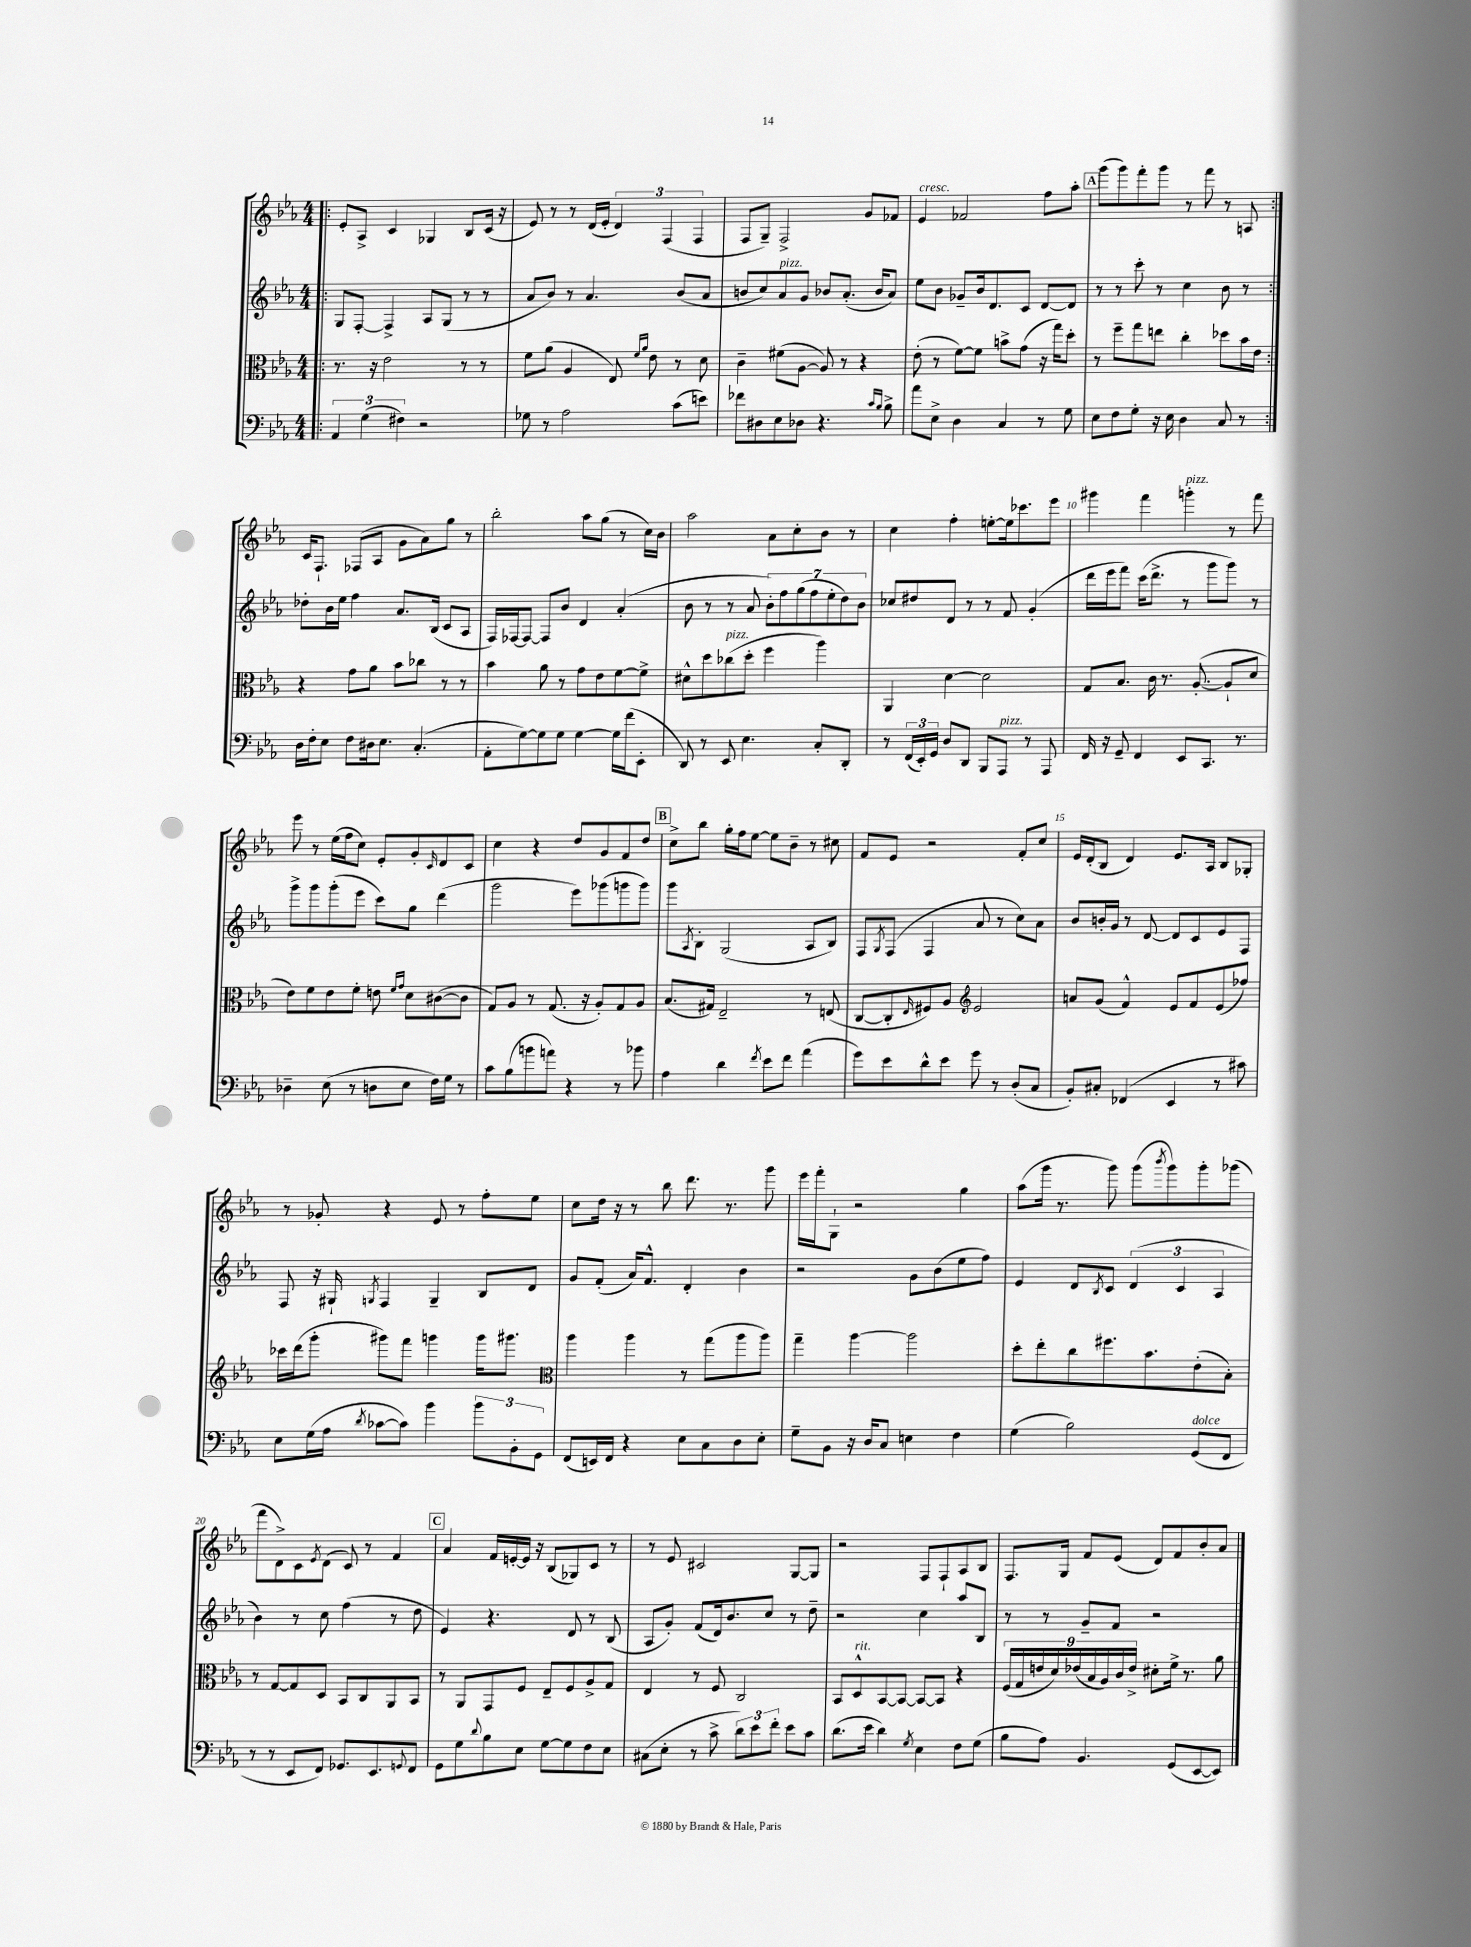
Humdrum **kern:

**kern	**kern	**kern	**kern
*part4	*part3	*part2	*part1
*staff4	*staff3	*staff2	*staff1
*clefF4	*clefC3	*clefG2	*clefG2
*k[b-e-a-]	*k[b-e-a-]	*k[b-e-a-]	*k[b-e-a-]
*M4/4	*M4/4	*M4/4	*M4/4
=1!|:	=1!|:	=1!|:	=1!|:
6AA-/	8.r	8G/L	8e-'/L
.	.	[8F'/J	8A-^/J
(6G\	.	.	.
.	16r	.	.
.	2e-\	4F^/]	4c/
6F#X\)	.	.	.
2r	.	8A-/L	4G-X/
.	.	(8G/J	.
.	8r	8r	8B-/L
.	8r	8r	(16c/Jk
.	.	.	16r
=2	=2	=2	=2
8G-X\	8f\L	8a-/L	8e-/)
8r	(8a-\J	8b-/J)	8r
2A-\	4A-/	8r	8r
.	.	4.a-/	(16d/LL
.	.	.	16e-'/JJ
.	8E-/)	.	6d/)
.	16qqf/LL	.	.
.	16qqa-/JJ	.	.
.	8e-\	.	.
.	.	.	(6F/
(8c\L	8r	(8b-/L	.
.	.	.	6F/
8en\J)	8d\	8a-/J	.
=3	=3	=3	=3
8f-X\L	4c~\	8bn/L	8F/L
8D#X\	.	8cc/)	8G~/J)
!	!	!LO:TX:a:i:t=pizz.	!
8E-\	(8f#X\L	8a-/	2F^/
8D-X\J	[8A-\J	8g/J	.
4.r	8A-/])	8b-X/L	.
.	8r	(8.a-'/J	.
.	4r	.	8g/L
.	.	16b-/KL	.
16qqc/LL	.	.	.
16qqB-/JJ	.	.	.
8B-^\	.	8a-/J)	8f-X/J
=4	=4	=4	=4
!	!	!	!LO:TX:a:i:t=cresc.
8a-\L	(8e-'\	8ee-\L	4e-/
8E-^\J	8r	8b-\J	.
4D\	[8f\L)	8g-X~/L	2f-X/
.	8f\J]	16b-/k	.
.	.	8.d/	.
4C/	8bn^\L	.	.
.	(8g\J	8c/J	.
8r	16r	[8d/L	8ff\L
.	16gg\KL)	.	.
8G\	8dd'\J	8d/J]	8aa-'\J
!!LO:REH:place=s1:t=A
=5	=5	=5	=5
8E-\L	8r	8r	(8ggg\L
8F\	8ff~\L	8r	8ggg\)
8G'\J	8gg\	8ccc'\	8fff'\
16r	8een\J	8r	8ggg\J
16E-\	.	.	.
4D\	4cc'\	4cc\	8r
.	.	.	8fff\
8C/	8dd-X\L	8b-\	8r
8r	16b-\L	8r	8An/
.	16e-\JJ	.	.
!!LO:LB:g=z
=6:|!	=6:|!	=6:|!	=6:|!
16D\LL	4r	8dd-X'\L	16c/KL
16F'\J	.	.	8.F`/J
8E-\J	.	16b-\L	.
.	.	16ee-\JJ	.
8F\L	8g\L	4ff\	(8F-X/L
16D#X\k	8a-\J	.	8A-/J
8.E-\J	.	.	.
.	8b-\L	8.a-/L	8g\L
(4.C'/	8cc-X\J	.	8a-\)
.	.	(16B-/Jk	.
.	8r	8c/L	8gg\J
.	8r	8A-/J	8r
=7	=7	=7	=7
8AA-'\L	4b-\	16F/LL)	2bb-'\
.	.	[16F-X/J	.
[8G\)	.	8F-/J_	.
8G\]	8a-\	8F-/L]	.
8G\J	8r	8b-/J	.
[4G\	8g\L	4d/	8aa-\L
.	8e-\	.	(8gg\J
16G\LL]	[8f\	(4a-'/	8r
(16f\J	.	.	.
8EE-'\J	8f^\J]	.	16cc\LL)
.	.	.	16b-\JJ
=8	=8	=8	=8
8DD/)	8d#X^^\L	8b-\	2aa-\
8r	8dd\	8r	.
!	!LO:TX:a:i:t=pizz.	!	!
8EE-/	(8cc-X\	8r	.
4.E-\	8dd'\J	8a-/	.
.	4ff\	14b-'\L)	8a-\L
.	.	14ff\	.
.	.	.	8cc'\
.	.	(14gg\	.
.	.	14ff\	.
8C'/L	4aa-\)	.	8b-\J
.	.	14ee-'\	.
.	.	14dd\)	.
8DD'/J	.	.	8r
.	.	14b-\J	.
=9	=9	=9	=9
8r	4AA-/	8cc-X/L	4cc\
(24FF/LL	.	8dd#X/	.
24EE-'/)	.	.	.
24GG/JJ	.	.	.
8D/L	[4d\	8d/J	4ff'\
8DD/J	.	8r	.
8BBB-/L	2d\]	8r	[8een'\L
!LO:TX:a:i:t=pizz.	!	!	!
8AAA-/J	.	8f/	16ee\k]
.	.	.	8.ccc-X\
8r	.	(4g'/	.
8AAA-/	.	.	8eee-\J
=10	=10	=10	=10
16FF/	8G/L	16ddd\LL	4ggg#X\
16r	.	16eee-\J	.
8GG~/	8.B-/J	8fff\J)	.
4FF/	.	(16ccc\KL	4fff\
.	16c\	8.ddd^\J	.
.	8.r	.	.
!	!	!	!LO:TX:a:i:t=pizz.
8EE-/L	.	8r	4gggn'\
.	([8.A-'/	.	.
8.CC/J	.	8ggg\L	.
.	8A-`/L]	8ggg\J)	8r
8.r	.	.	.
.	8d/J	8r	8fff\
!!LO:LB:g=z
=11	=11	=11	=11
4D-X~\	8e-\L)	8ggg^\L	8eee-\
.	8f\	8ggg\	8r
(8E-\	8e-\	(8ggg'\	(16ee-\LL
.	.	.	16ff\J
8r	8f'\J	8eee-\J	8cc\J)
8Dn\L	8en\	8ccc\L)	8e-'/L
.	16qqf/LL	.	.
.	16qqg/JJ	.	.
8E-\J	8d\L	8gg\J	8g'/
.	.	.	16qqc/
16F\LL)	([8c#X\	(4ddd\	8d/
16G\JJ	.	.	.
8r	8c#\J]	.	8c/J
=12	=12	=12	=12
8c\L	8G/L)	2ggg\	4cc\
(8B-\	8A-/J	.	.
8bn\	8r	.	4r
8an\J)	(8.G/	.	.
4r	.	8eee-\L)	8dd/L
.	16r	.	.
.	8A-'/L)	(8ggg-X\	8g/
8r	8G/	8gggn\	8f/
8b-X\	8A-/J	8ggg\J)	8dd/J
!!LO:REH:place=s1:t=B
=13	=13	=13	=13
4A-\	(8.B-/L	8ggg\L	8cc^\L
.	.	8qA-/	.
.	.	8B-'\J	8bb-\J
.	16G#X/Jk)	.	.
4d\	2E-~/	(2G/	16gg'\LL
.	.	.	16ff\J
.	.	.	[8ee-\J
8qf/	.	.	.
8e-\L	.	.	8ee-\L]
8f\J	.	.	8b-~\J
(4a-\	8r	8A-/L	8r
.	(8En/	8B-/J)	8cc#X\
=14	=14	=14	=14
8g\L)	[8C/L	8F/L	8f/L
.	.	8qG/	.
8e-\	8C'/]	(8F/J	8e-/J
.	16qqE-/	.	.
8d^^\	8F#X/)	4F/	2r
8e-\J	8A-/J	.	.
*	*clefG2	*	*
8g\	2e-/	8a-/	.
8r	.	8r	.
(8D'/L	.	8cc\L)	8f'/L
8C/J	.	8a-\J	8cc/J
=15	=15	=15	=15
8BB-'/L)	8an/L	8b-/L	16e-/LL
.	.	.	(16d'/J
8C#X'/J	(8g/J	16bn'/L	8B-/J
.	.	16g/JJ	.
(4FF-X/	4f^^/)	8r	4d/)
.	.	[8d/	.
4EE-/	8e-/L	8d/L]	8.e-/L
.	8f/	8c/	.
.	.	.	16A-/Jk
8r	(8e-/	8e-/	8B-/L
8c#X\)	8ff-X/J)	8F/J	8G-X'/J
!!LO:LB:g=z
=16	=16	=16	=16
8E-\L	16ccc-X\LL	8F/	8r
.	(16ddd\J	.	.
(16G\L	8ggg'\J	16r	8g-X'/
16A-\JJ	.	16G#X`/	.
8qd/	.	8qGn/	.
[8c-X\L	8ggg#X\L)	4F/	4r
8c-\J])	8fff\J	.	.
4b-\	4gggn\	4G~/	8e-/
.	.	.	8r
12b-\L	16ggg\KL	8B-/L	8ff'\L
.	8.ggg#X\J	.	.
12BB-'\	.	.	.
.	.	8d/J	8ee-\J
12GG\J	.	.	.
=17	=17	=17	=17
*	*clefC3	*	*
(8FF/L	4aa-\	8g/L	8cc\L
16EEn/L)	.	(8f'/J	16dd\Jk
16FF/JJ	.	.	16r
4r	4aa-\	16a-/KL)	8r
.	.	8.f^^/J	.
.	.	.	8bb-\
8E-\L	8r	4d'/	8.ddd\
8C\	(8gg\L	.	.
.	.	.	8.r
8D\	8aa-\	4b-\	.
8E-'\J	8aa-\J)	.	8ggg\
=18	=18	=18	=18
8G~\L	4gg~\	2r	16eee-\LL
.	.	.	16fff'\J
8BB-\J	.	.	8G`\J
16r	[4aa-\	.	2r
16D/KL	.	.	.
8C/J	.	.	.
4En\	2aa-\]	8g\L	.
.	.	(8b-\	.
4F\	.	8ee-\	4gg\
.	.	8ff\J)	.
=19	=19	=19	=19
(4G\	8dd'\L	4e-/	(8aa-\L
.	8ee-'\	.	16ggg\Jk
.	.	.	8.r
2B-\)	8cc\	8d/L	.
.	.	8qB-/	.
.	8.ff#X\	8c/J	8ggg\)
.	.	(6d/	(8ggg\L
.	8.b-\	.	.
.	.	.	8qbbb-/
.	.	.	8ggg\)
.	.	6c/	.
!LO:TX:a:i:t=dolce	!	!	!
(8GG/L	(8e-'\	.	8ggg'\
.	.	6A-/	.
8FF/J	8B-'\J)	.	(8ggg-X\J
!!LO:LB:g=z
=20	=20	=20	=20
8r	8r	4b-\)	8fff\L
8r	[8G/L	.	8d^\)
8EE-/L	8G/]	8r	8c\
.	.	.	8qe-/
8FF/J)	8D/J	8cc\	(8d\J
8.GG-X/L	8BB-/L	(4ff\	8c/)
.	8C/	.	8r
8.EE-/	.	.	.
.	8AA-/	8r	4f/
8qqGGn/	.	.	.
8FF/J	8BB-/J	8dd\	.
!!LO:REH:place=s1:t=C
=21	=21	=21	=21
8GG\L	8r	4e-/)	4a-/
8G\	8AA-/L	.	.
8qqd/	.	.	.
8B-\	8GG/	4.r	16f/LL
.	.	.	[16en'/
8E-\J	8F/J	.	16e/JJ]
.	.	.	16r
[8G\L	8E-~/L	.	(8B-/L
8G\]	8F/	8d/	8G-X/)
8F\	8A-^/	8r	8c/J
8E-\J	8G/J	(8B-/	8r
=22	=22	=22	=22
(8C#X\L	4E-/	8A-/L	8r
8E-'\J	.	8g'/J)	8e-/
8r	8r	(8f/L	2c#X/
8c^\	8F/	16d/k)	.
.	.	8.b-/	.
12d\L)	2C/	.	.
12e-\	.	.	.
.	.	8cc/J	.
12f'\J	.	.	.
8e-\L	.	8r	[8G/L
8c\J	.	8dd~\	8G/J]
=23	=23	=23	=23
(8.d\L	8BB-/L	2r	2r
!	!LO:TX:a:i:t=rit.	!	!
.	8D^^/	.	.
16e-\Jk	.	.	.
4d\)	[8BB-/	.	.
.	8BB-/J_	.	.
8qG/	.	.	.
4E-\	8BB-/L_	4cc\	8F/L
.	8BB-/J]	.	8F`/
8F\L	4r	8aa-/L	8A-/
(8G\J	.	8B-/J	8B-/J
=24	=24	=24	=24
8B-\L	(18F/LL	8r	8.F/L
.	18G/	.	.
.	18en/	.	.
8A-\J)	.	8r	.
.	18d/)	.	.
.	.	.	16G/Jk
.	(18e-X/	.	.
4.BB-/	.	8g~/L	8f/L
.	18B-/	.	.
.	18A-/)	.	.
.	.	8f/J	(8e-/J
.	18c/	.	.
.	18e-^/JJ	.	.
.	8d#X'\L	2r	8d/L)
(8GG/L	16f^\Jk	.	8f/
.	8.r	.	.
[8EE-/	.	.	8b-'/
8EE-/J])	8a-\	.	8a-/J
==	==	==	==
*-	*-	*-	*-
